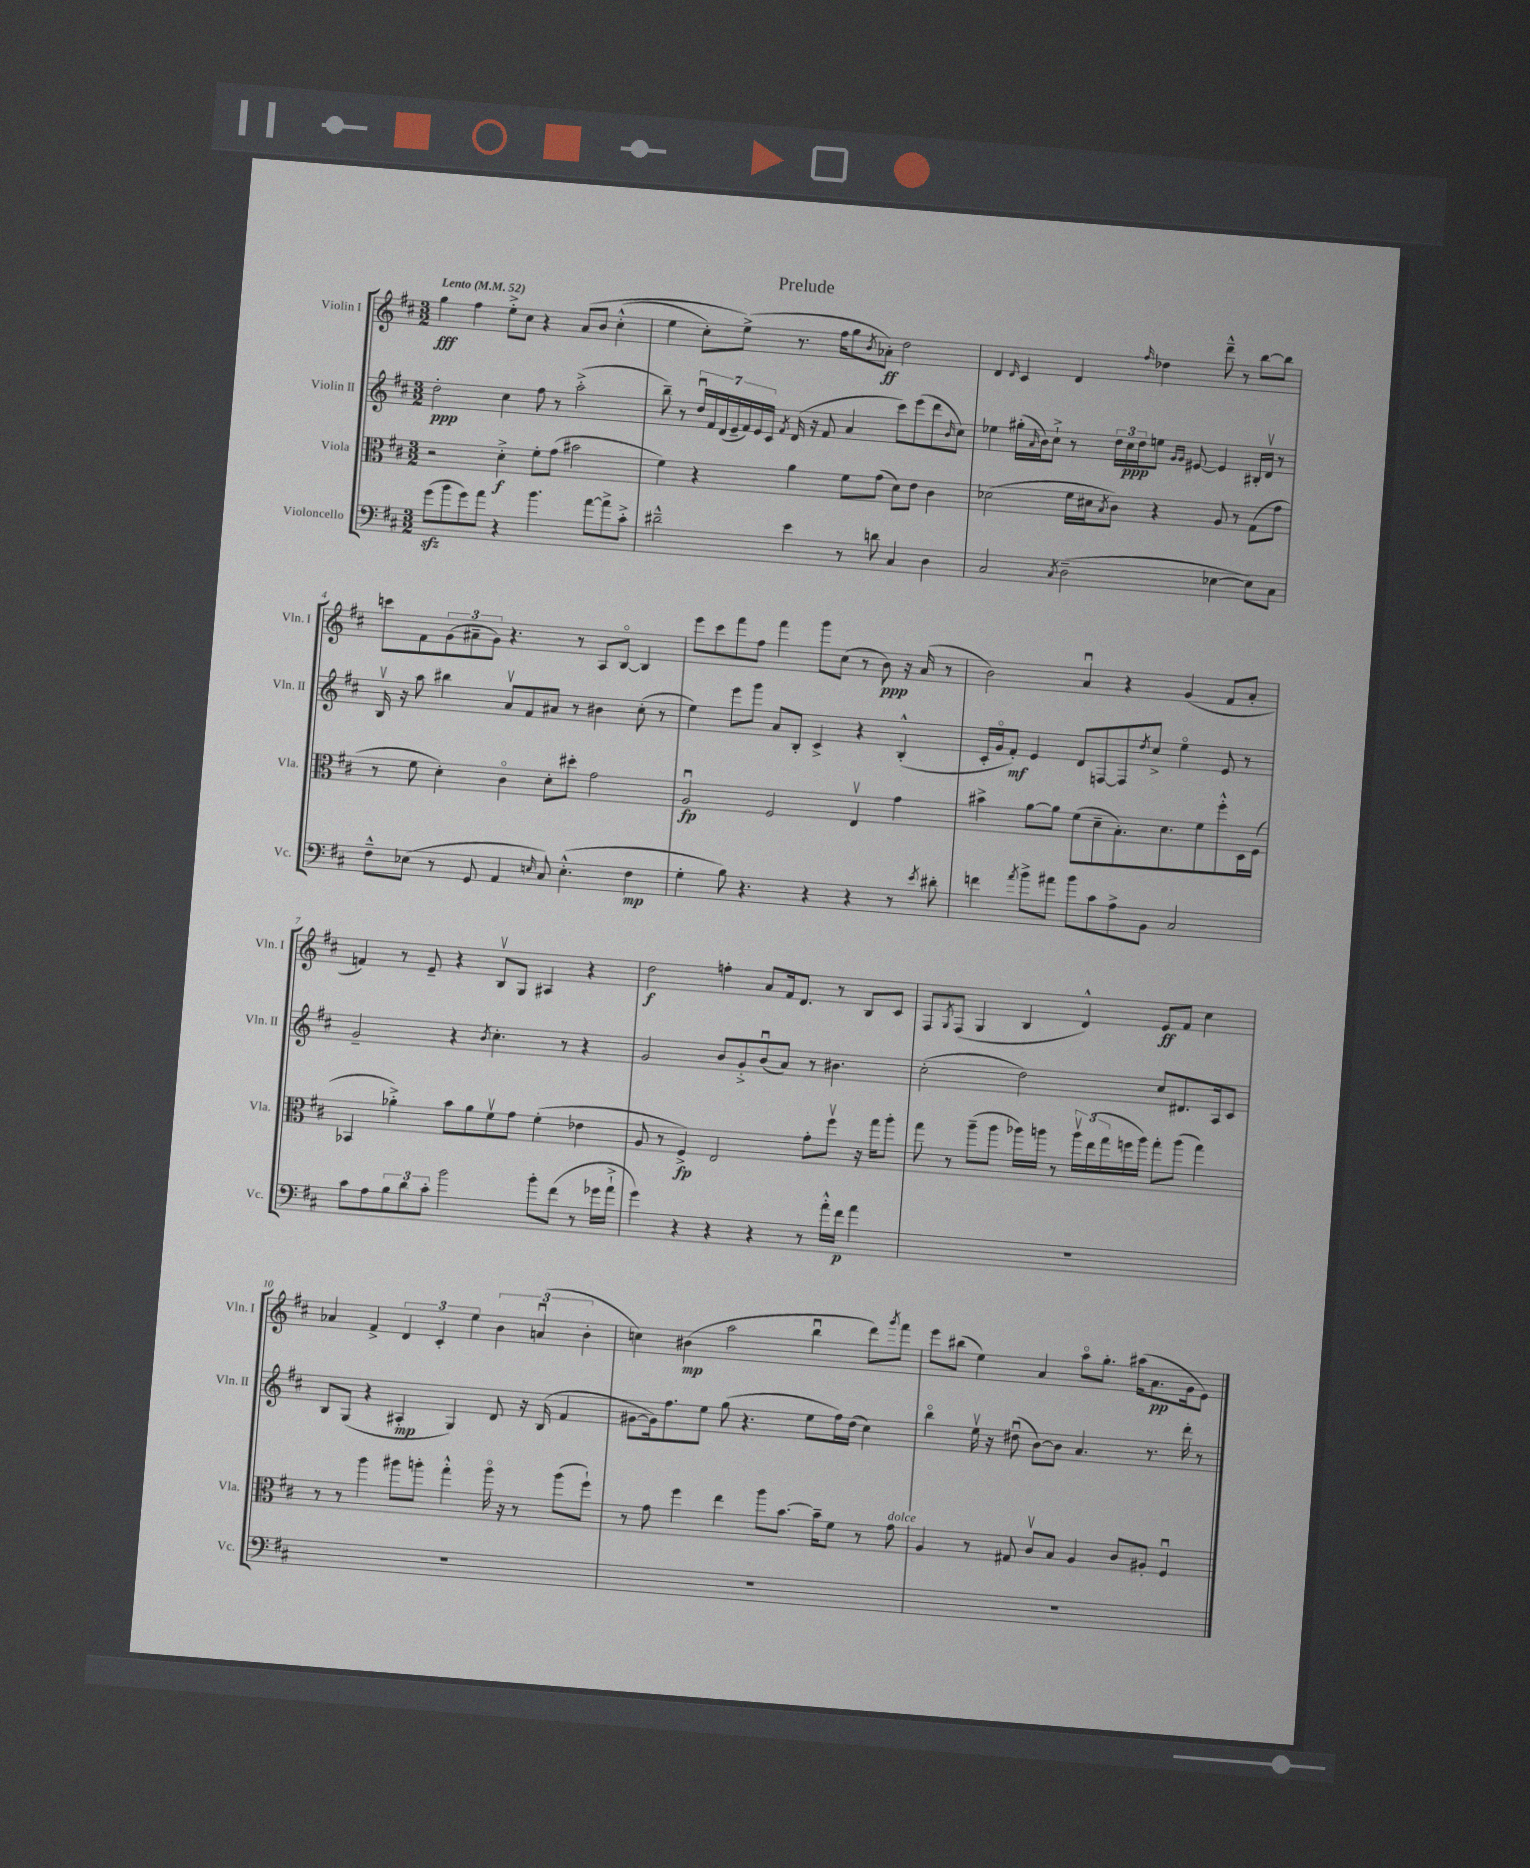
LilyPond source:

\header { title = "Prelude" }
<<
\new StaffGroup <<
\new Staff = "s0" \with { instrumentName = "Violin I" shortInstrumentName = "Vln. I" } {
    \clef treble \key d \major \numericTimeSignature \time 3/2 \tempo "Lento" 4 = 52
    g''4\fff fis''4 e''8-.-> cis''8 r4 a'8\( b'8 cis''4-.-^( |
    e''4 cis''8-.) e''8->(\) r8. fis''16 g''8 \acciaccatura { b'8 } aes'8-.\ff) d''2 |
    d'4 \grace { d'16 } cis'4 d'4 \grace { fis''16 } des''4 d'''8---^ r8 b''8~ b''8 |
    c'''8 fis'8 \tuplet 3/2 { g'8( ais'8-- g'8) } r4. r8 a8 b8~\flageolet b4 |
    e'''8 cis'''8 fis'''8 fis''8 fis'''4 g'''8 cis''8( r8 b'8\ppp) r16 a'16( r8 |
    b'2) a'4\downbow r4 g'4( fis'8 a'8-. |
    f'4) r8 e'8-- r4 b8\upbow g8 ais4 r4 |
    d''2\f f''4-. a'8 fis'16 d'8. r8 b8 cis'8 |
    fis8 \acciaccatura { g8 } fis8( g4 b4 d'4-^) e'8\ff fis'8 cis''4 |
    aes'4 fis'4-> \tuplet 3/2 { d'4 cis'4-. e''4 } \tuplet 3/2 { b'4 a'4\downbow( b'4-. } |
    c''4) bis'4\mp( a''2 b''4\downbow d'''8) \acciaccatura { g'''8 } fis'''8 |
    e'''8 bis''8( e''4) a'4 a''8\flageolet g''8.-. ais''16( a'8.\pp g'16 e'8) \bar "|." |
}
\new Staff = "s1" \with { instrumentName = "Violin II" shortInstrumentName = "Vln. II" } {
    \clef treble \key d \major \numericTimeSignature \time 3/2
    d''2-.\ppp cis''4 fis''8 r8 a''2-.->( |
    b''8--) r8 \tuplet 7/4 { d''16\downbow fis'16 d'16( e'16-- fis'16) e'16 cis'16 } \acciaccatura { fis'8 } d'16( r16 fis'8 a'4 cis'''8) e'''8( d'''8 \grace { b'16 } cis''8) |
    ees''4 gis''16-.( \grace { a'16 } b'16) cis''8-!-> r8 \tuplet 3/2 { d''16 cis''16\ppp d''16 } e''8 \grace { g'16 g'16 } eis'8~ eis'4 bis16-. d'16\upbow r8 |
    b16\upbow r16 a''8 bis''4 a'8\upbow fis'8 ais'8 r8 bis'4 cis''8-.( r8 |
    e''4) e'''8 g'''8 a'8 b8-. cis'4-> r4 b4-.-^( |
    cis'16-. g'16\flageolet fis'8-.\mf) e'4 d'8 f8~ f8 \acciaccatura { d''8 } cis''8-> e''4\flageolet e'8 r8 |
    g'2-- r4 \acciaccatura { b'8 } cis''4.-. r8 r4 |
    g'2 b'8 g'8-.-> b'8\downbow( a'8) r8 bis'4. |
    cis''2-.( d''2) cis''8 dis'8. a16 cis'8 |
    b8 g8( r4 ais4-.\mp g4) d'8 r16 b16( fis'4 |
    gis'8~ gis'16) fis''8. e''8 g''8( r4. e''8 fis''16) d''16( cis''4) |
    b''4\flageolet e''16\upbow r16 dis''8\downbow( b'8~) b'8 a'4. r8. d'''16-. r8 \bar "|." |
}
\new Staff = "s2" \with { instrumentName = "Viola" shortInstrumentName = "Vla." } {
    \clef alto \key d \major \numericTimeSignature \time 3/2
    r2 d'4-.->\f fis'8-. g'8( bis'2 |
    fis'4) r4 a'4 fis'8 g'8( d'8) e'8 cis'4 |
    des'2( fis'16 dis'16 \acciaccatura { b8 } cis'8) r4 a8 r8 g8( g'8 |
    r8 fis'8 d'4-.) cis'4\flageolet d'8-. dis''8-. g'2 |
    a2\downbow\fp fis2 e4\upbow g'4 |
    bis'4-> a'8~ a'8 fis'8( d'8-- b8.-.) d'8. fis'8 fis''8-.-^ d16 fis16( |
    bes,4 aes'4-.->) b'8 aes'8 fis'8\upbow g'8 fis'4-.( ees'4 |
    a8 r8 fis4->\fp) e2 g'8-. fis''8\upbow r16 g''16 a''8-. |
    g''8 r8 a''8--( a''8 aes''16) a''16 r8 \tuplet 3/2 { a''16\upbow e''16( g''16 } f''16 a''16) g''8-. a''8( g''4) |
    r8 r8 a''4 ais''8 a''8-. g''4-.-^ a''16\flageolet r16 r8 a''8( fis''8-!) |
    r8 g'8 fis''4 e''4 a''8 b'8.~ b'16-- fis'8 r8 g'8^\markup { \italic "dolce" } |
    a4 r8 gis8 cis'8\upbow b8 a4 cis'8 ais8-. fis4\downbow \bar "|." |
}
\new Staff = "s3" \with { instrumentName = "Violoncello" shortInstrumentName = "Vc." } {
    \clef bass \key d \major \numericTimeSignature \time 3/2
    g'8\sfz( b'8 g'8) a'8 r4 b'4. a'8~ a'8-> cis'8-.-> |
    dis'2---^ e'4 r8 d'8 cis4 d4 |
    cis2 \acciaccatura { cis8 } d2--( ees4~ ees8) cis8 |
    fis8---^ ees8( r8 g,8 a,4 \grace { e16 } cis8) e4.-.-^( fis4\mp |
    g4-. b8) r4. r4 r4 r8 \acciaccatura { e'8 } dis'8-. |
    f'4 \acciaccatura { a'8 } b'8-> ais'8 b'8 cis'8 a8-> b,8 cis2 |
    cis'8 a8 \tuplet 3/2 { b8 d'8 cis'8-. } b'2 b'8-. fis'8( r8 ges'16 a'16-!-> |
    g'4) r4 r4 r4 r8 a'16-.-^ fis'16\p a'4 |
    R1. |
    R1. |
    R1. |
    R1. \bar "|." |
}
>>
>>
